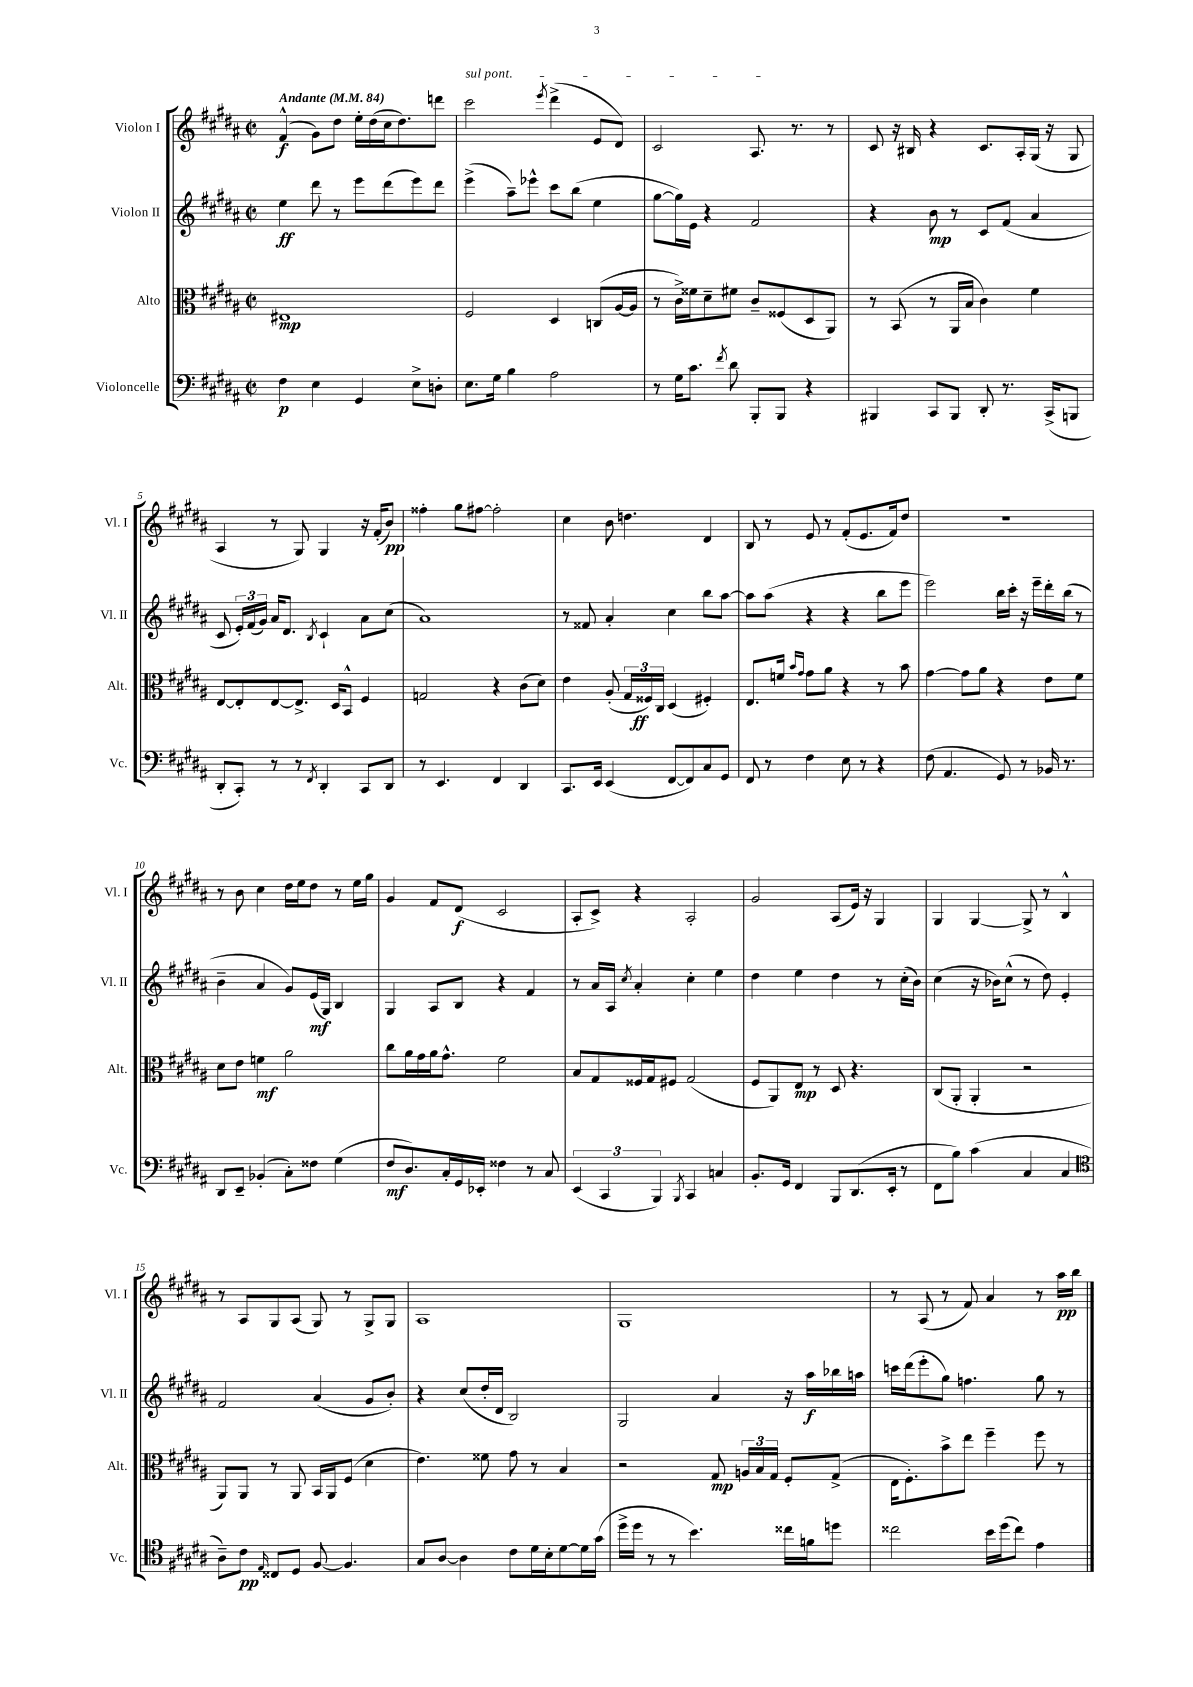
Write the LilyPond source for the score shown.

<<
\new StaffGroup <<
\new Staff = "s0" \with { instrumentName = "Violon I" shortInstrumentName = "Vl. I" } {
    \clef treble \key b \major \defaultTimeSignature \time 2/2 \tempo "Andante" 4 = 84
    \autoBeamOff fis'4-^\f( gis'8[) dis''8] e''16[-. dis''16( cis''16 dis''8.) d'''8] |
    \once \override TextSpanner.bound-details.left.text = \markup { \italic "sul pont." } cis'''2\startTextSpan \acciaccatura { e'''8 } dis'''4->( e'8[ dis'8]) |
    cis'2 ais8.\stopTextSpan r8. r8 |
    cis'8 r16 bis16 r4 cis'8.[ ais16-. gis16]( r16 gis8 |
    ais4 r8 gis8) gis4 r16 fis'16[-.( b'8]\pp) |
    fisis''4-. gis''8[ fis''8]~ fis''2-. |
    cis''4 b'8 d''4. dis'4 |
    b8 r8 e'8 r8 fis'8[-.( e'8. fis'16) dis''8] |
    R1 |
    r8 b'8 cis''4 dis''16[ e''16 dis''8] r8 e''16[ gis''16] |
    gis'4 fis'8[ dis'8]\f( cis'2 |
    ais8[-. cis'8]->) r4 ais2-. |
    gis'2 ais8[( e'16]) r16 gis4 |
    gis4 gis4~ gis8-> r8 b4-^ |
    r8 ais8[ gis8 ais8]( gis8) r8 gis8[-> gis8] |
    ais1 |
    gis1 |
    r8 ais8( r8 fis'8) ais'4 r8 ais''16[\pp b''16] \bar "|." |
}
\new Staff = "s1" \with { instrumentName = "Violon II" shortInstrumentName = "Vl. II" } {
    \clef treble \key b \major \defaultTimeSignature \time 2/2
    \autoBeamOff e''4\ff dis'''8 r8 e'''8[ dis'''8( e'''8) dis'''8] |
    e'''4->( ais''8[--) ees'''8]-^ cis'''8[ b''8]( e''4 |
    gis''8[~ gis''16) e'16] r4 fis'2 |
    r4 b'8\mp r8 cis'8[ fis'8]( ais'4 |
    cis'8 \tuplet 3/2 { e'16[-.) fis'16( gis'16]) } ais'16[ dis'8.] \acciaccatura { b8 } cis'4-! ais'8[ cis''8]( |
    ais'1) |
    r8 fisis'8 ais'4-. cis''4 b''8[ ais''8]~ |
    ais''8[ ais''8]( r4 r4 b''8[ e'''8] |
    e'''2) b''16[ cis'''16]-. r16 e'''16[-- dis'''16-. b''16]( r8 |
    b'4-- ais'4 gis'8[) e'16\mf( gis16]) b4 |
    gis4 ais8[ b8] r4 fis'4 |
    r8 ais'16[ ais16] \acciaccatura { cis''8 } ais'4-. cis''4-. e''4 |
    dis''4 e''4 dis''4 r8 cis''16[-.( b'16]) |
    cis''4( r16 bes'16[) cis''8]-^( r8 dis''8) e'4-. |
    fis'2 ais'4( gis'8[ b'8]-.) |
    r4 cis''8[( dis''16-. dis'16] b2) |
    gis2 ais'4 r16 ais''16[\f bes''16 a''16] |
    c'''16[ dis'''16( e'''8-. gis''8]) f''4. gis''8 r8 \bar "|." |
}
\new Staff = "s2" \with { instrumentName = "Alto" shortInstrumentName = "Alt." } {
    \clef alto \key b \major \defaultTimeSignature \time 2/2
    \autoBeamOff eis1\mp |
    fis2 dis4 c8[( ais16~ ais16] |
    r8 cis'16[->) fisis'16 dis'8-- fis'8] cis'8[-- fisis8( dis8 ais,8]) |
    r8 b,8( r8 ais,16[ b16] cis'4) fis'4 |
    e8[~ e8-. e8~ e8.]-> dis16[ b,8]-^ fis4 |
    g2 r4 cis'8[( dis'8]) |
    e'4 ais8-.( \tuplet 3/2 { gis16[ fisis16\ff) cis16] } dis4( fis4-.) |
    e8.[ f'16] \grace { b'16[ gis'16] } gis'8[ ais'8] r4 r8 b'8 |
    gis'4~ gis'8[ ais'8] r4 e'8[ fis'8] |
    dis'8[ e'8] f'4\mf ais'2 |
    cis''8[ ais'16 gis'16 ais'16 gis'8.]-^ fis'2 |
    b8[ gis8 fisis16 gis16 fis8] gis2( |
    fis8[ ais,8) e8]\mp r8 dis8 r4. |
    cis8[( ais,8]-. ais,4-. r2 |
    ais,8[) ais,8] r8 ais,8 b,16[ ais,16 fis8]( dis'4 |
    e'4.) fisis'8 gis'8 r8 b4 |
    r2 gis8\mp \tuplet 3/2 { a16[ b16 gis16] } fis8[-. gis8]->( |
    e16[ fis8.-.) b'8-> e''8] fis''4-- fis''8 r8 \bar "|." |
}
\new Staff = "s3" \with { instrumentName = "Violoncelle" shortInstrumentName = "Vc." } {
    \clef bass \key b \major \defaultTimeSignature \time 2/2
    \autoBeamOff fis4\p e4 gis,4 e8[-> d8]-. |
    e8.[ gis16] b4 ais2 |
    r8 gis16[ cis'8.] \acciaccatura { fis'8 } dis'8 b,,8[-. b,,8] r4 |
    bis,,4 cis,8[ bis,,8] dis,8-. r8. cis,16[->( b,,8] |
    dis,8[-. cis,8]-.) r8 r8 \acciaccatura { fis,8 } dis,4-. cis,8[ dis,8] |
    r8 e,4. fis,4 dis,4 |
    cis,8.[ e,16] e,4( fis,8[~ fis,8) cis8 gis,8] |
    fis,8 r8 fis4 e8 r8 r4 |
    fis8( ais,4. gis,8) r8 bes,16 r8. |
    dis,8[ e,8]-- bes,4-.( cis8[-.) fisis8] gis4( |
    fis8[\mf dis8.) cis16-. gis,16 ees,16]-. fisis4 r8 cis8 |
    \tuplet 3/2 { e,4( cis,4 b,,4) } \acciaccatura { b,,8 } cis,4 c4 |
    b,8.[-. gis,16] fis,4 b,,8[ dis,8.( e,16]-. r8 |
    fis,8[ b8]) cis'4( cis4 cis4 |
    \clef tenor ais8[--) cis'8]\pp \grace { e16 } cisis8[ dis8] fis8~ fis4. |
    gis8[ ais8]~ ais4 cis'8[ dis'16 b16-. dis'8~ dis'16 gis'16]( |
    dis''16[-> dis''16] r8 r8 b'4.) cisis''16[ f'16 d''8] |
    cisis''2 b'16[ dis''16( cisis''8]) e'4 \bar "|." |
}
>>
>>
